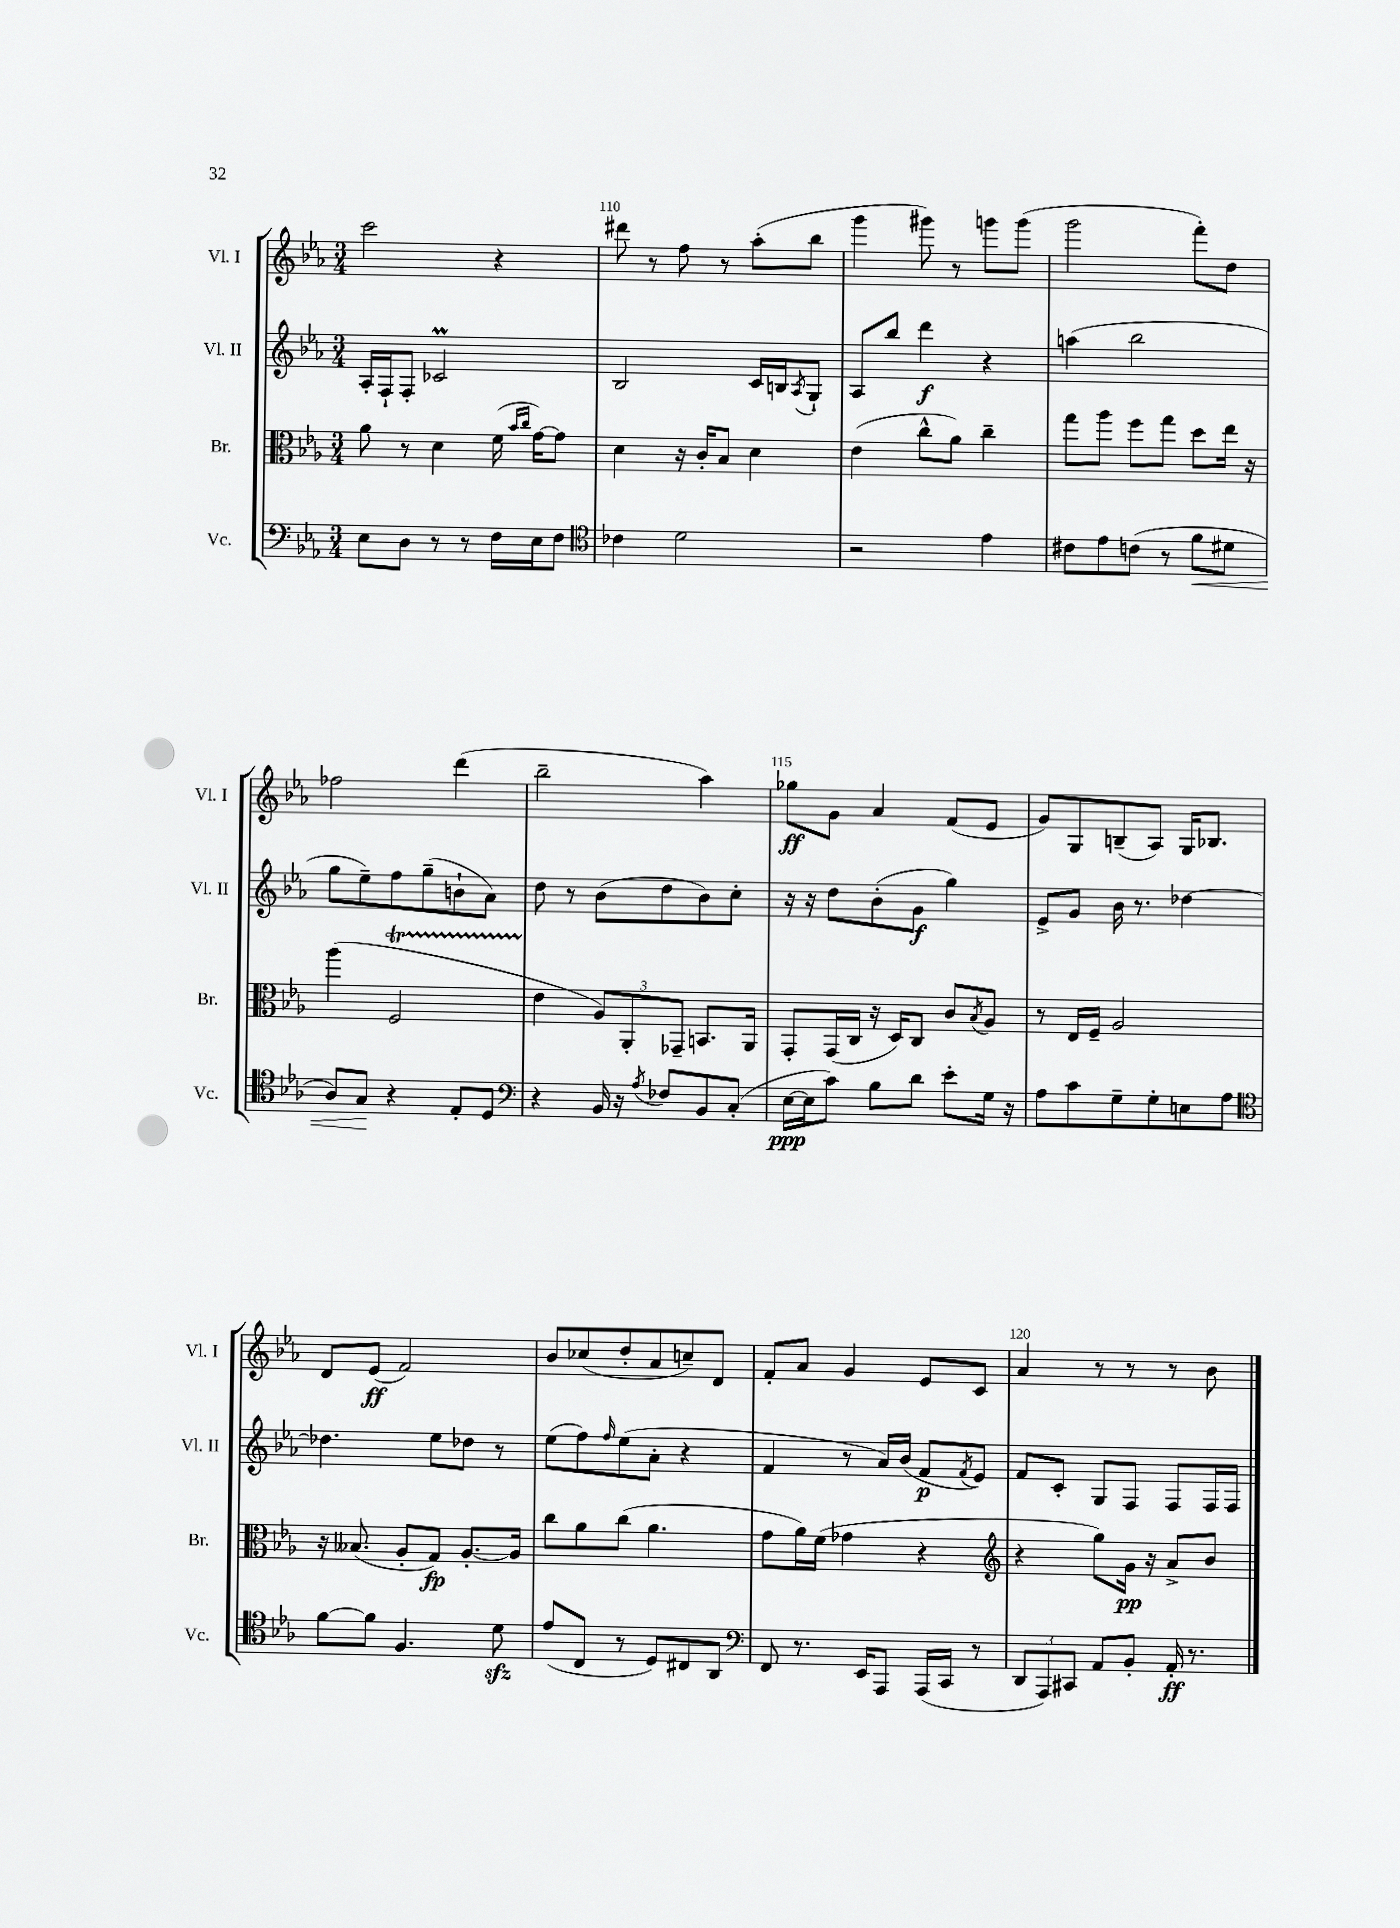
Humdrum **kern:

**kern	**dynam	**kern	**dynam	**kern	**dynam	**kern	**dynam
*part4	*part4	*part3	*part3	*part2	*part2	*part1	*part1
*staff4	*staff4	*staff3	*staff3	*staff2	*staff2	*staff1	*staff1
*I"Vc.	*	*I"Br.	*	*I"Vl. II	*	*I"Vl. I	*
*I'Vc.	*	*I'Br.	*	*I'Vl. II	*	*I'Vl. I	*
*clefF4	*	*clefC3	*	*clefG2	*	*clefG2	*
*k[b-e-a-]	*	*k[b-e-a-]	*	*k[b-e-a-]	*	*k[b-e-a-]	*
*M3/4	*	*M3/4	*	*M3/4	*	*M3/4	*
=109	=109	=109	=109	=109	=109	=109	=109
8E-\L	.	8a-\	.	16A-'/LL	.	2ccc\	.
.	.	.	.	16F`/J	.	.	.
8D\J	.	8r	.	8F'/J	.	.	.
8r	.	4d\	.	2c-XM/	.	.	.
8r	.	.	.	.	.	.	.
16F\LL	.	(16f\	.	.	.	4r	.
.	.	16qqb-/LL	.	.	.	.	.
.	.	16qqcc/JJ	.	.	.	.	.
16E-\J	.	[16g\KL)	.	.	.	.	.
8F\J	.	8g\J]	.	.	.	.	.
=110	=110	=110	=110	=110	=110	=110	=110
*clefC4	*	*	*	*	*	*	*
4c-X\	.	4d\	.	2B-/	.	8ddd#X\	.
.	.	.	.	.	.	8r	.
2d\	.	16r	.	.	.	8ff\	.
.	.	16c'/KL	.	.	.	.	.
.	.	8B-/J	.	.	.	8r	.
.	.	4d\	.	16c/LL	.	(8aa-'\L	.
.	.	.	.	16Bn/J	.	.	.
.	.	.	.	8qA-/	.	.	.
.	.	.	.	8G`/J	.	8bb-\J	.
=111	=111	=111	=111	=111	=111	=111	=111
2r	.	(4e-\	.	8A-/L	.	4ggg\	.
.	.	.	.	8bb-/J	.	.	.
.	.	8cc^^\L	.	4ddd\	f	8ggg#X\)	.
.	.	8a-\J)	.	.	.	8r	.
4e-\	.	4cc~\	.	4r	.	8gggn\L	.
.	.	.	.	.	.	(8ggg\J	.
=112	=112	=112	=112	=112	=112	=112	=112
8c#X\L	.	8gg\L	.	(4aan\	.	2ggg\	.
8e-\	.	8aa-\J	.	.	.	.	.
(8cn\J	.	8ff\L	.	2bb-\	.	.	.
8r	.	8gg\J	.	.	.	.	.
!	!LO:HP:b	!	!	!	!	!	!
8f\L	<	8dd\L	.	.	.	8fff'\L)	.
8d#X\J	.	16ee-\Jk	.	.	.	8dd\J	.
.	.	16r	.	.	.	.	.
!!LO:LB:g=z
=113	=113	=113	=113	=113	=113	=113	=113
8A-/L)	.	(4aa-\	.	8gg\L	.	2ff-X\	.
8G/J	.	.	.	8ee-~\)	.	.	.
4r	[	2FT/	.	8ff\	.	.	.
.	.	.	.	(8gg~\	.	.	.
8E-'/L	.	.	.	8bn`\	.	(4ddd\	.
8D/J	.	.	.	8a-\J)	.	.	.
=114	=114	=114	=114	=114	=114	=114	=114
*clefF4	*	*	*	*	*	*	*
4r	.	4e-\	.	8dd\	.	2bb-~\	.
.	.	.	.	8r	.	.	.
16BB-/	.	12A-/L)	.	(8b-\L	.	.	.
16r	.	.	.	.	.	.	.
.	.	12AA-'/	.	.	.	.	.
8qA-/	.	.	.	.	.	.	.
8F-X/L	.	.	.	8dd\	.	.	.
.	.	12GG-X~/J	.	.	.	.	.
8BB-/	.	8.BBn/L	.	8b-\)	.	4aa-\)	.
(8C'/J	.	.	.	8cc'\J	.	.	.
.	.	16AA-/Jk	.	.	.	.	.
=115	=115	=115	=115	=115	=115	=115	=115
[16E-\LL	ppp	8GG'/L	.	16r	.	8gg-X\L	ff
16E-\J]	.	.	.	16r	.	.	.
8c\J)	.	(16GG/L	.	8dd\L	.	8g\J	.
.	.	16C/JJ	.	.	.	.	.
8B-\L	.	16r	.	(8b-'\	.	4a-/	.
.	.	16D/KL)	.	.	.	.	.
8d\J	.	8C/J	.	8g\J	f	.	.
8e-'\L	.	8c/L	.	4gg\)	.	(8f/L	.
.	.	8qB-/	.	.	.	.	.
16G\Jk	.	8A-/J	.	.	.	8e-/J	.
16r	.	.	.	.	.	.	.
=116	=116	=116	=116	=116	=116	=116	=116
8A-\L	.	8r	.	8e-^/L	.	8g/L)	.
8c\	.	16E-/LL	.	8g/J	.	8G/	.
.	.	16F~/JJ	.	.	.	.	.
8G~\	.	2A-/	.	16b-\	.	(8Bn~/	.
.	.	.	.	8.r	.	.	.
8G'\	.	.	.	.	.	8A-/J)	.
8En\	.	.	.	[4dd-X\	.	16G/KL	.
.	.	.	.	.	.	8.B-X/J	.
8A-\J	.	.	.	.	.	.	.
!!LO:LB:g=z
=117	=117	=117	=117	=117	=117	=117	=117
*clefC4	*	*	*	*	*	*	*
[8f\L	.	16r	.	4.dd-X\]	.	8d/L	.
.	.	(8.B--X/	.	.	.	.	.
8f\J]	.	.	.	.	.	(8e-/J	ff
4.F/	.	8A-'/L	.	.	.	2f/)	.
.	.	8G/J)	fp	8ee-\L	.	.	.
.	.	[8.A-'/L	.	8dd-X\J	.	.	.
8dzz\	.	.	.	8r	.	.	.
.	.	16A-/Jk]	.	.	.	.	.
=118	=118	=118	=118	=118	=118	=118	=118
(8e-/L	.	8cc\L	.	(8ee-\L	.	8b-/L	.
8C/J	.	8a-\	.	8ff\)	.	(8cc-X/	.
.	.	.	.	16qqff/	.	.	.
8r	.	(8cc\J	.	(8ee-\	.	8dd'/	.
8D/L)	.	4.a-\	.	8a-'\J	.	8a-/	.
8C#X/	.	.	.	4r	.	8ccn~/)	.
8AA-/J	.	.	.	.	.	8d/J	.
=119	=119	=119	=119	=119	=119	=119	=119
*clefF4	*	*	*	*	*	*	*
8FF/	.	8g\L	.	4f/	.	8f'/L	.
8.r	.	16a-\L)	.	.	.	8a-/J	.
.	.	(16f\JJ	.	.	.	.	.
.	.	4g-X\	.	8r	.	4g/	.
16EE-/KL	.	.	.	.	.	.	.
8AAA-/J	.	.	.	16a-/LL)	.	.	.
.	.	.	.	(16b-/JJ	.	.	.
(16AAA-/LL	.	4r	.	8f/L	p	8e-/L	.
16CC/JJ	.	.	.	.	.	.	.
.	.	.	.	8qf/	.	.	.
8r	.	.	.	8e-/J)	.	8c/J	.
=120	=120	=120	=120	=120	=120	=120	=120
*	*	*clefG2	*	*	*	*	*
12DD/L	.	4r	.	8f/L	.	4a-/	.
12AAA-/)	.	.	.	.	.	.	.
.	.	.	.	8c'/J	.	.	.
12CC#X/J	.	.	.	.	.	.	.
8AA-/L	.	8gg\L)	.	8G/L	.	8r	.
8BB-'/J	.	16g\Jk	pp	8F/J	.	8r	.
.	.	16r	.	.	.	.	.
16AA-'/	ff	8a-^/L	.	8F/L	.	8r	.
8.r	.	.	.	.	.	.	.
.	.	8b-/J	.	16F/L	.	8b-\	.
.	.	.	.	16F/JJ	.	.	.
==	==	==	==	==	==	==	==
*-	*-	*-	*-	*-	*-	*-	*-
